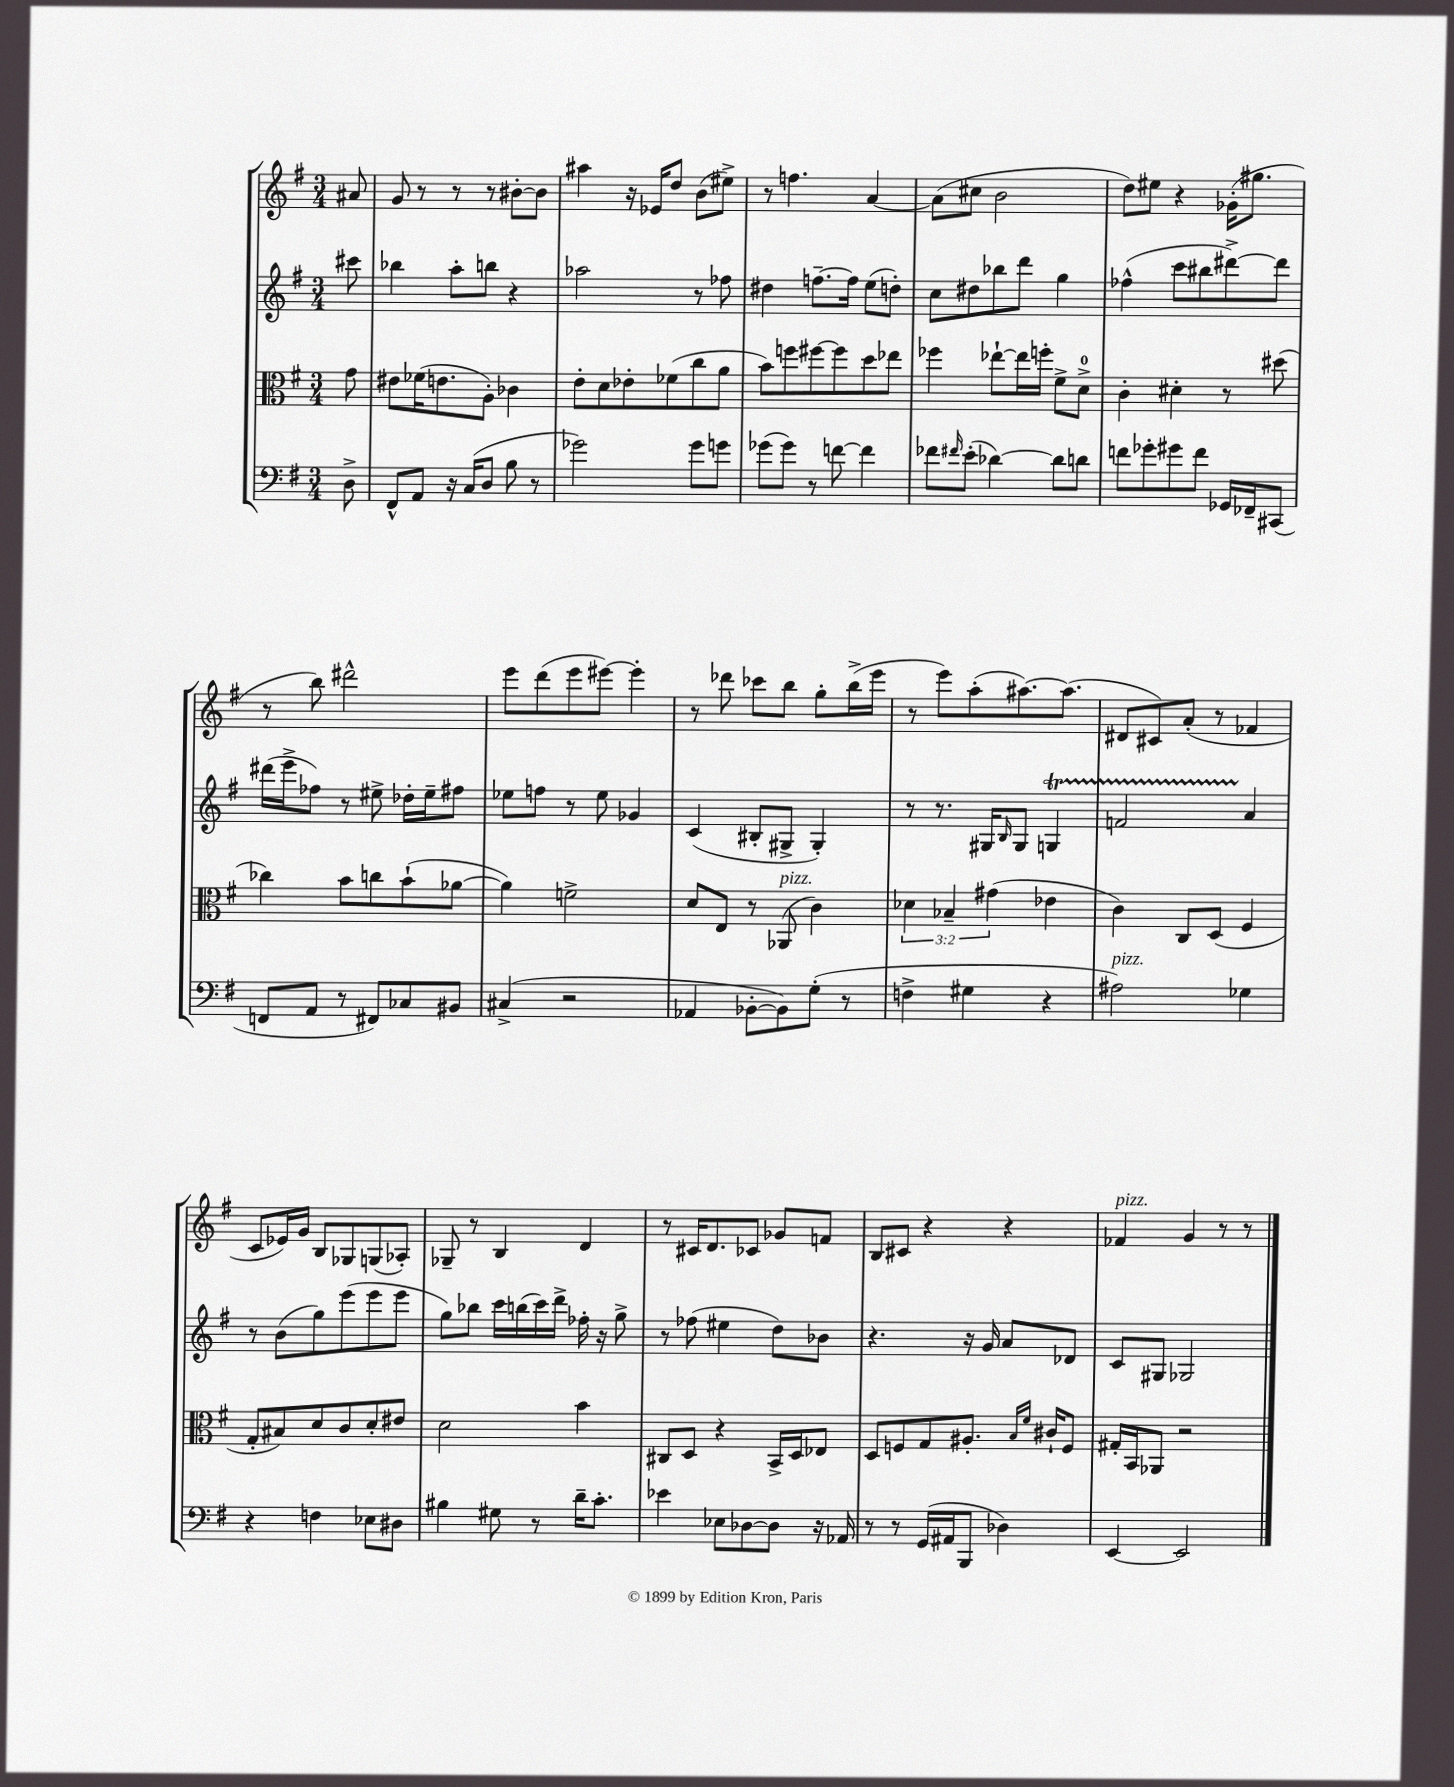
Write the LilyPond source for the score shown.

<<
\new StaffGroup <<
\new Staff = "s0" {
    \clef treble \key g \major \numericTimeSignature \time 3/4 \partial 8
    ais'8 |
    g'8 r8 r8 r8 bis'8~-. bis'8 |
    ais''4 r16 ees'16 d''8 b'8( eis''8->) |
    r8 f''4. a'4~ |
    a'8( cis''8 b'2 |
    d''8) eis''8 r4 ges'16-.( gis''8. |
    r8 b''8) dis'''2-^ |
    e'''8 d'''8( e'''8 eis'''8~) eis'''4-. |
    r8 des'''8 ces'''8 b''8 g''8-. b''16->( e'''16 |
    r8 e'''8) a''8-.( ais''8.~) ais''8.( |
    dis'8 cis'8) a'8-.( r8 fes'4 |
    c'8 ees'16) g'16 b8 ges8 g8( aes8-.) |
    ges8-- r8 b4 d'4 |
    r8 cis'16 d'8. ces'8 ges'8 f'8 |
    b8 cis'8 r4 r4 |
    fes'4^\markup { \italic "pizz." } g'4 r8 r8 \bar "|." |
}
\new Staff = "s1" {
    \clef treble \key g \major \numericTimeSignature \time 3/4 \partial 8
    cis'''8 |
    bes''4 a''8-. b''8 r4 |
    aes''2 r8 fes''8 |
    dis''4 f''8.~-- f''16 e''8( d''8-.) |
    c''8 dis''8 bes''8 d'''8 g''4 |
    fes''4-^( c'''8 bis''8 dis'''8~->) dis'''8 |
    dis'''16( e'''16-> fes''8) r8 eis''8-> des''16-. eis''16-- fis''8 |
    ees''8 f''8 r8 ees''8 ges'4 |
    c'4( bis8-. gis8-> gis4-.) |
    r8 r8. gis16 \grace { b16 } gis8 g4\startTrillSpan |
    f'2 a'4\stopTrillSpan |
    r8 b'8( g''8) e'''8( e'''8 e'''8 |
    g''8) bes''8 c'''16 b''16( c'''16) d'''16-> fes''16-. r16 g''8-> |
    r8 fes''8( eis''4 d''8) bes'8 |
    r4. r16 g'16 a'8 des'8 |
    c'8 gis8 ges2 \bar "|." |
}
\new Staff = "s2" {
    \clef alto \key g \major \numericTimeSignature \time 3/4 \override Staff.TupletNumber.text = #tuplet-number::calc-fraction-text \partial 8
    g'8 |
    eis'8 fes'16( e'8. a8-.) ces'4 |
    e'8-. d'8 ees'8-. fes'8( c''8 a'8 |
    b'8) f''8 fis''8~ fis''8 d''8 ees''8 |
    fes''4 ees''8~-! ees''16 f''16-. fis'8-> d'8-0-> |
    c'4-. dis'4-. r8 dis''8( |
    ces''4) b'8 c''8 b'8-!( aes'8~ |
    aes'4) f'2-> |
    d'8 e8 r8 aes,8^\markup { \italic "pizz." }( c'4) |
    \tuplet 3/2 { des'4 bes4-- gis'4( } ees'4 |
    c'4) c8 d8( fis4 |
    g8-. bis8) d'8 c'8 d'8-. eis'8 |
    d'2 b'4 |
    cis8 d8 r4 b,16-> d16 ees8 |
    d8 f8 g8 ais8.-. \grace { b16 fis'16 } cis'16-! f8 |
    gis16-. b,16 aes,8 r2 \bar "|." |
}
\new Staff = "s3" {
    \clef bass \key g \major \numericTimeSignature \time 3/4 \partial 8
    d8-> |
    fis,8-^ a,8 r16 c16( d8 b8 r8 |
    ges'2) ges'8 g'8 |
    ges'8( ges'8) r8 f'8~ f'4 |
    fes'8 \grace { fis'16 } e'8-.( des'4~) des'8 d'8 |
    f'8 ges'8-. gis'8 f'8 ges,16 fes,16-- cis,8( |
    f,8 a,8 r8 fis,8) ces8 bis,8 |
    cis4->( r2 |
    aes,4 bes,8~-. bes,8) g8-.( r8 |
    f4-> gis4 r4 |
    ais2^\markup { \italic "pizz." }) ges4 |
    r4 f4 ees8 dis8 |
    bis4 gis8 r8 d'16-- c'8.-. |
    ees'4 ees8 des8~ des8 r16 aes,16 |
    r8 r8 g,16( ais,16 b,,8 des4) |
    e,4~ e,2 \bar "|." |
}
>>
>>
\layout { \context { \Score \remove "Bar_number_engraver" } }
